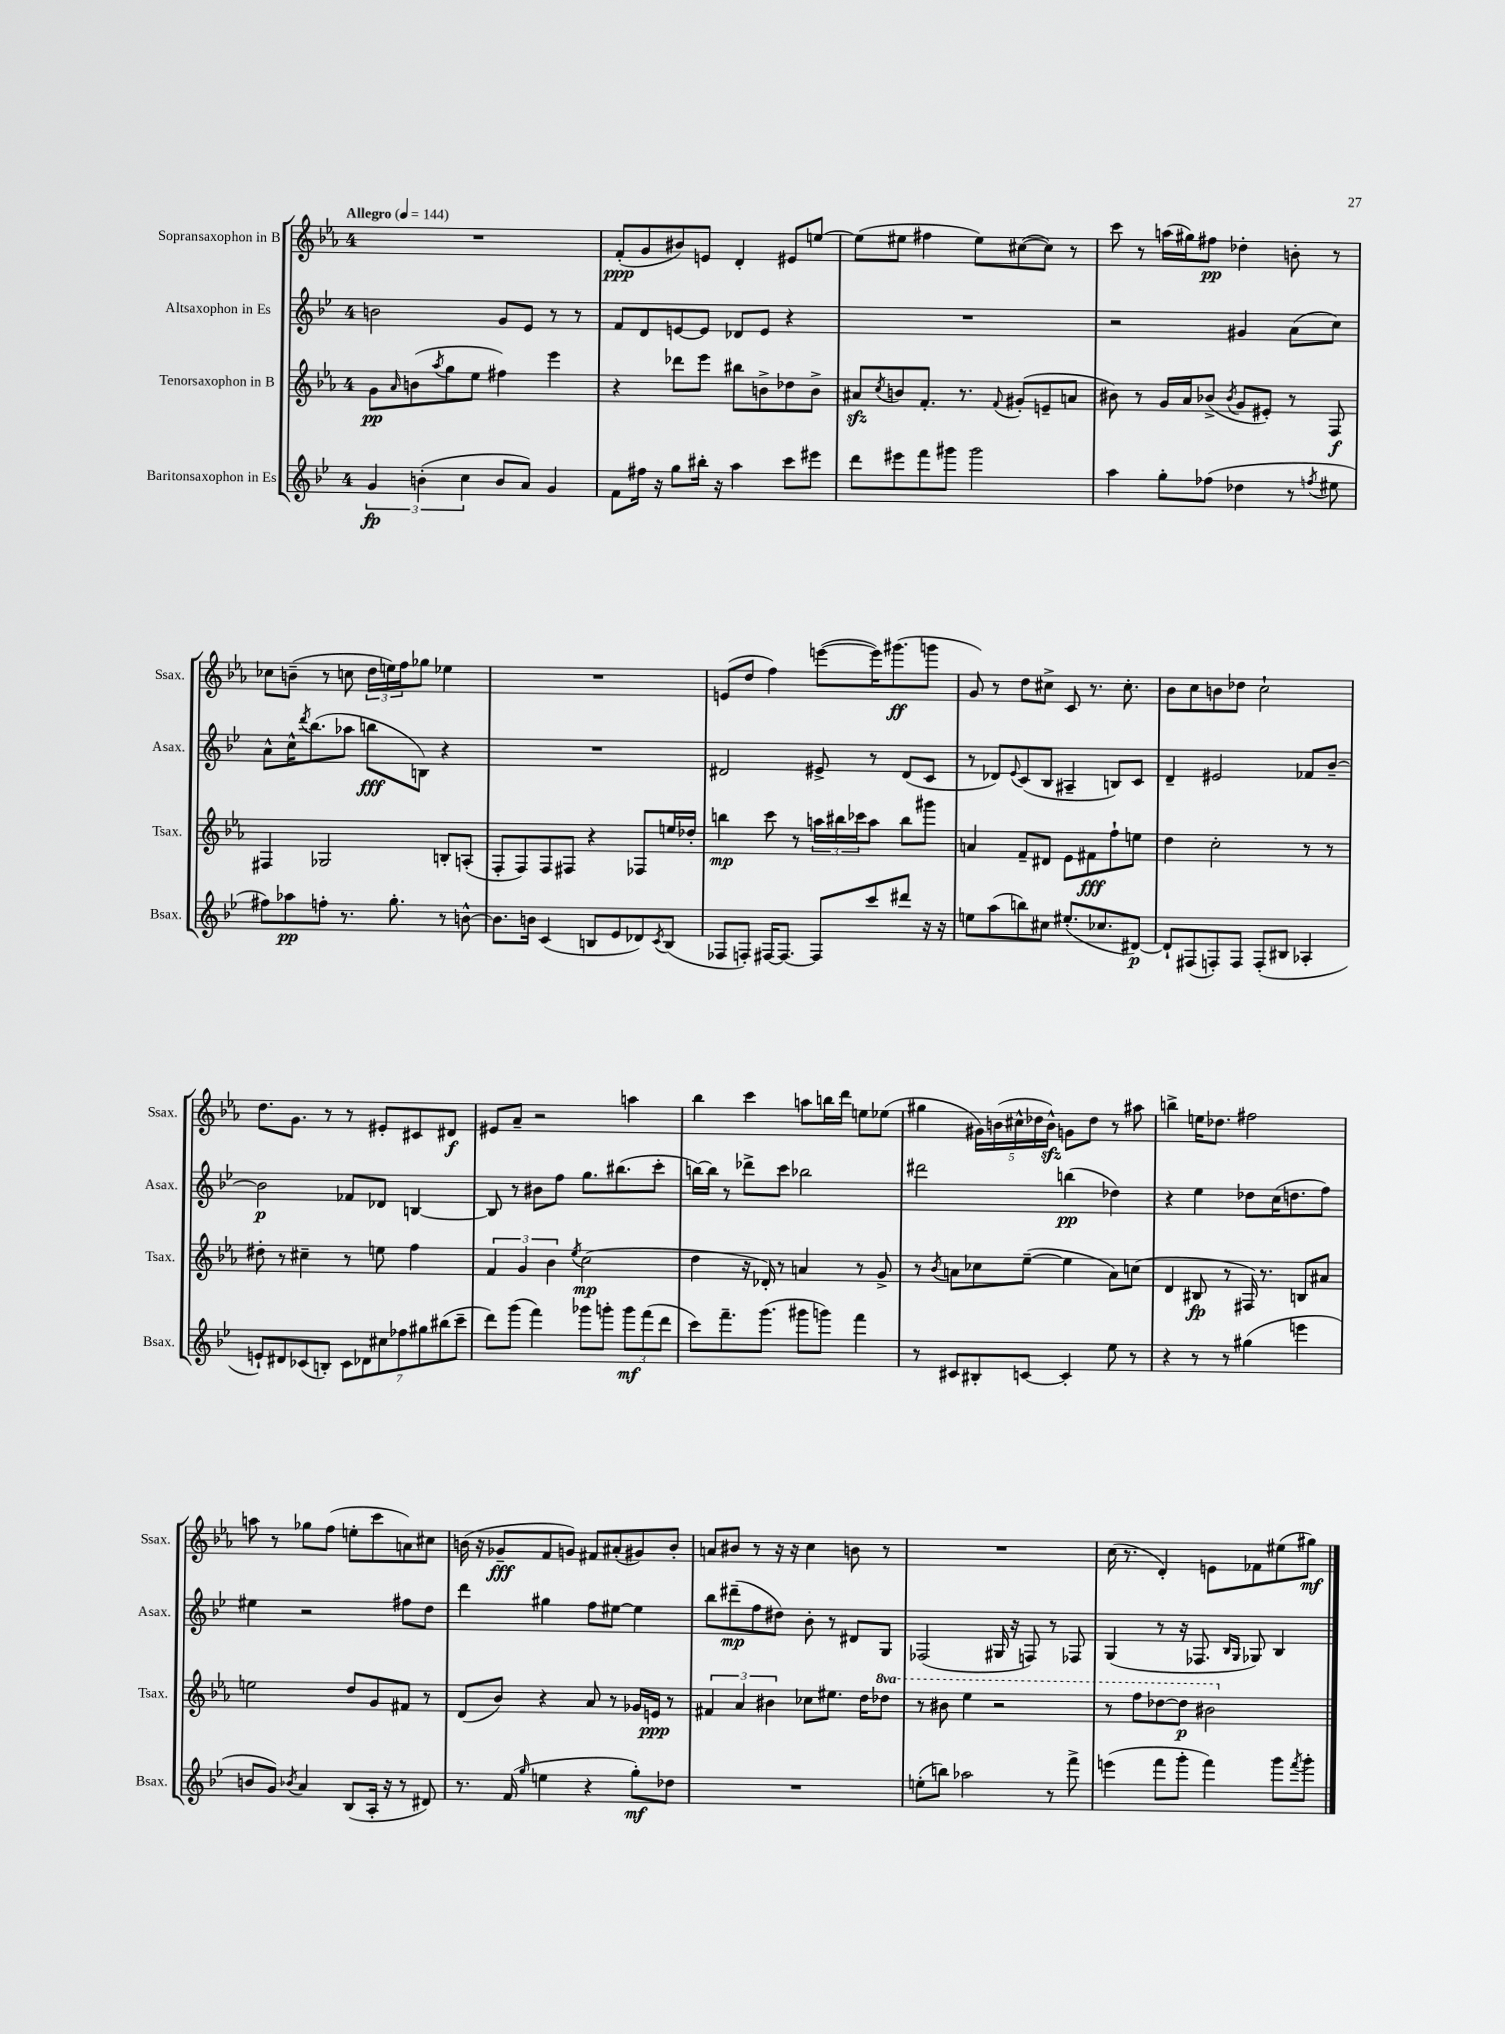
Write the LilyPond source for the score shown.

<<
\new StaffGroup <<
\new Staff = "s0" \with { instrumentName = "Sopransaxophon in B" shortInstrumentName = "Ssax." } {
    \clef treble \key ees \major \once \override Staff.TimeSignature.style = #'single-digit \time 4/4 \tempo "Allegro" 4 = 144
    R1 |
    f'8-.\ppp( g'8 bis'8) e'8 d'4-. eis'8 e''8~ |
    e''8( eis''8 fis''4 eis''8) cis''8~( cis''8) r8 |
    c'''8 r8 a''16( gis''16) fis''8\pp des''4-. b'8-. r8 |
    ces''8 b'8--( r8 c''8 \tuplet 3/2 { d''16 e''16) f''16 } ges''8 ees''4 |
    R1 |
    e'8( d''8 f''4) e'''8~( e'''16) gis'''8.\ff( g'''8 |
    g'8) r8 d''8 cis''8-> c'8 r8. cis''8.-. |
    bes'8 c''8 b'8 des''8 c''2-! |
    d''8. g'8. r8 r8 eis'8-. cis'8 dis'8\f |
    eis'8 aes'8-- r2 a''4 |
    bes''4 c'''4 a''8 b''16 d'''16 e''8 ees''8( |
    gis''4 \tuplet 5/4 { gis'16) b'16( cis''16-^ des''16 b'16-^\sfz) } g'8 des''8 r8 ais''8 |
    b''4-> e''16 des''8. fis''2 |
    a''8 r8 ges''8 f''8( e''8-. c'''8 a'8) cis''8 |
    b'16( r16 ges'8--\fff f'8 g'8) fis'8 ais'8-.( gis'8) b'8-. |
    a'8 bis'8 r8 r16 r16 c''4 b'8 r8 |
    R1 |
    c''16( r8. d'4-.) e'8 fes'8 eis''8( gis''8\mf) \bar "|." |
}
\new Staff = "s1" \with { instrumentName = "Altsaxophon in Es" shortInstrumentName = "Asax." } {
    \clef treble \key bes \major \once \override Staff.TimeSignature.style = #'single-digit \time 4/4
    b'2 g'8 ees'8 r8 r8 |
    f'8 d'8 e'8~ e'8 des'8 e'8 r4 |
    R1 |
    r2 gis'4 a'8( c''8) |
    a'8-^ c''16-^ \acciaccatura { d'''8 } bes''8.( aes''8 b''8\fff b8) r4 |
    R1 |
    dis'2 eis'8-> r8 dis'8( c'8 |
    r8 des'8) \appoggiatura { ees'8 } c'8( bes8 ais4-- b8) c'8 |
    d'4-- eis'2 fes'8 bes'8~-- |
    bes'2\p fes'8 des'8 b4~ |
    b8 r8 bis'8 f''8 g''8. bis''8.( c'''8-. |
    b''16~) b''16 r8 des'''8-> c'''8 bes''2 |
    dis'''2 b''4\pp( des''4) |
    r4 ees''4 des''8 c''16( d''8. f''8) |
    eis''4 r2 fis''8 d''8 |
    d'''4 gis''4 f''8 eis''8~ eis''4 |
    bes''8 dis'''8--\mp( f''8 dis''8) bes'8-. r8 dis'8 g8 |
    fes2( gis16 r16 f8) r8 fes8 |
    g4( r8 r16 fes8. \grace { bes16 g16 } ges8) bes4 \bar "|." |
}
\new Staff = "s2" \with { instrumentName = "Tenorsaxophon in B" shortInstrumentName = "Tsax." } {
    \clef treble \key ees \major \once \override Staff.TimeSignature.style = #'single-digit \time 4/4 \set Staff.ottavationMarkups = #ottavation-simple-ordinals
    g'8\pp \grace { aes'16 } b'8( \acciaccatura { aes''8 } g''8 ees''8 fis''4) ees'''4 |
    r4 des'''8 ees'''8 bis''8 b'8-> des''8 b'8-> |
    ais'8\sfz \acciaccatura { c''8 } b'8 f'8.-. r8. \appoggiatura { f'8 } gis'8-.( e'8-- a'8 |
    bis'8) r8 g'16 aes'16 bes'8->( \acciaccatura { bes'8 } g'8 eis'8-.) r8 f8\f |
    fis4 ges2 b8-. a8-.( |
    f8-. f8) f8 fis8 r4 fes8 e''16 des''16-. |
    b''4\mp c'''8 r8 \tuplet 3/2 { a''16 bis''16 ces'''16 } a''8 bis''8 gis'''8 |
    a'4 f'8-- dis'8 ees'8 fis'8\fff f''8-! e''8 |
    d''4 c''2-. r8 r8 |
    dis''8-. r8 cis''4-- r8 e''8 f''4 |
    \tuplet 3/2 { f'4 g'4 bes'4 } \acciaccatura { ees''8 } c''2\mp( |
    d''4 r16 des'16-.) r8 a'4 r8 g'8-> |
    r8 \acciaccatura { bes'8 } a'8 ces''8 ees''8~--( ees''4 a'8) c''8( |
    d'4 bis8\fp r8 fis16) r8. b8 ais'8 |
    e''2 d''8 g'8 fis'8 r8 |
    d'8( bes'8) r4 aes'8 r8 ges'16 e'16\ppp r8 |
    \tuplet 3/2 { fis'4 aes'4 bis'4 } ces''8 eis''8. d''16 \ottava #1 des'''8 |
    r8 bis''8 ees'''4 r2 |
    r8 f'''8 des'''8~ des'''8\p bis''2 \ottava #0 \bar "|." |
}
\new Staff = "s3" \with { instrumentName = "Baritonsaxophon in Es" shortInstrumentName = "Bsax." } {
    \clef treble \key bes \major \once \override Staff.TimeSignature.style = #'single-digit \time 4/4
    \tuplet 3/2 { g'4\fp b'4-.( c''4 } b'8 a'8) g'4 |
    f'8 fis''16 r16 g''8 bis''16-. r16 a''4 c'''8 eis'''8 |
    d'''8 eis'''8 f'''8 gis'''8 gis'''2 |
    a''4 g''8-. fes''8( des''4 r8 \acciaccatura { f''8 } eis''8 |
    fis''8) aes''8\pp f''8-. r8. g''8.-. r8 b'8~-^ |
    b'8. b'16 c'4( b8 ees'8 des'8) \acciaccatura { c'8 } b8( |
    fes8 f8-.) fis16~ fis8.~ fis8 c'''8 dis'''8 r16 r16 |
    e''8 a''8( b''8) cis''8 eis''8.-.( ces''8. dis'8~\p) |
    dis'8-! fis8( f8-.) f8 f8-.( bis8 aes4-. |
    e'8-!) dis'8 ces'8( b8-.) \tuplet 7/4 { ces'8 des'8 cis''8 fes''8 gis''8 bis''8( c'''8-- } |
    d'''8) g'''8( f'''4) ges'''8 g'''8-. \tuplet 3/2 { g'''8\mf f'''8( d'''8 } |
    c'''8) f'''8.-- g'''8.( gis'''8 g'''8) f'''4 |
    r8 cis'8 bis8-. c'8~ c'4-. ees''8 r8 |
    r4 r8 r8 gis''4( e'''4 |
    b'8 g'8) \acciaccatura { bes'8 } a'4 bes8( a16-. r16 r8 dis'8) |
    r8. f'16( \grace { g''16 } e''4 r4 g''8-.\mf) des''8 |
    R1 |
    e''8-.( b''8) aes''2 r8 f'''8-> |
    e'''4( f'''8 g'''8-. f'''4) g'''8 \acciaccatura { f'''8 } g'''8-. \bar "|." |
}
>>
>>
\layout { \context { \Score \remove "Bar_number_engraver" } }
